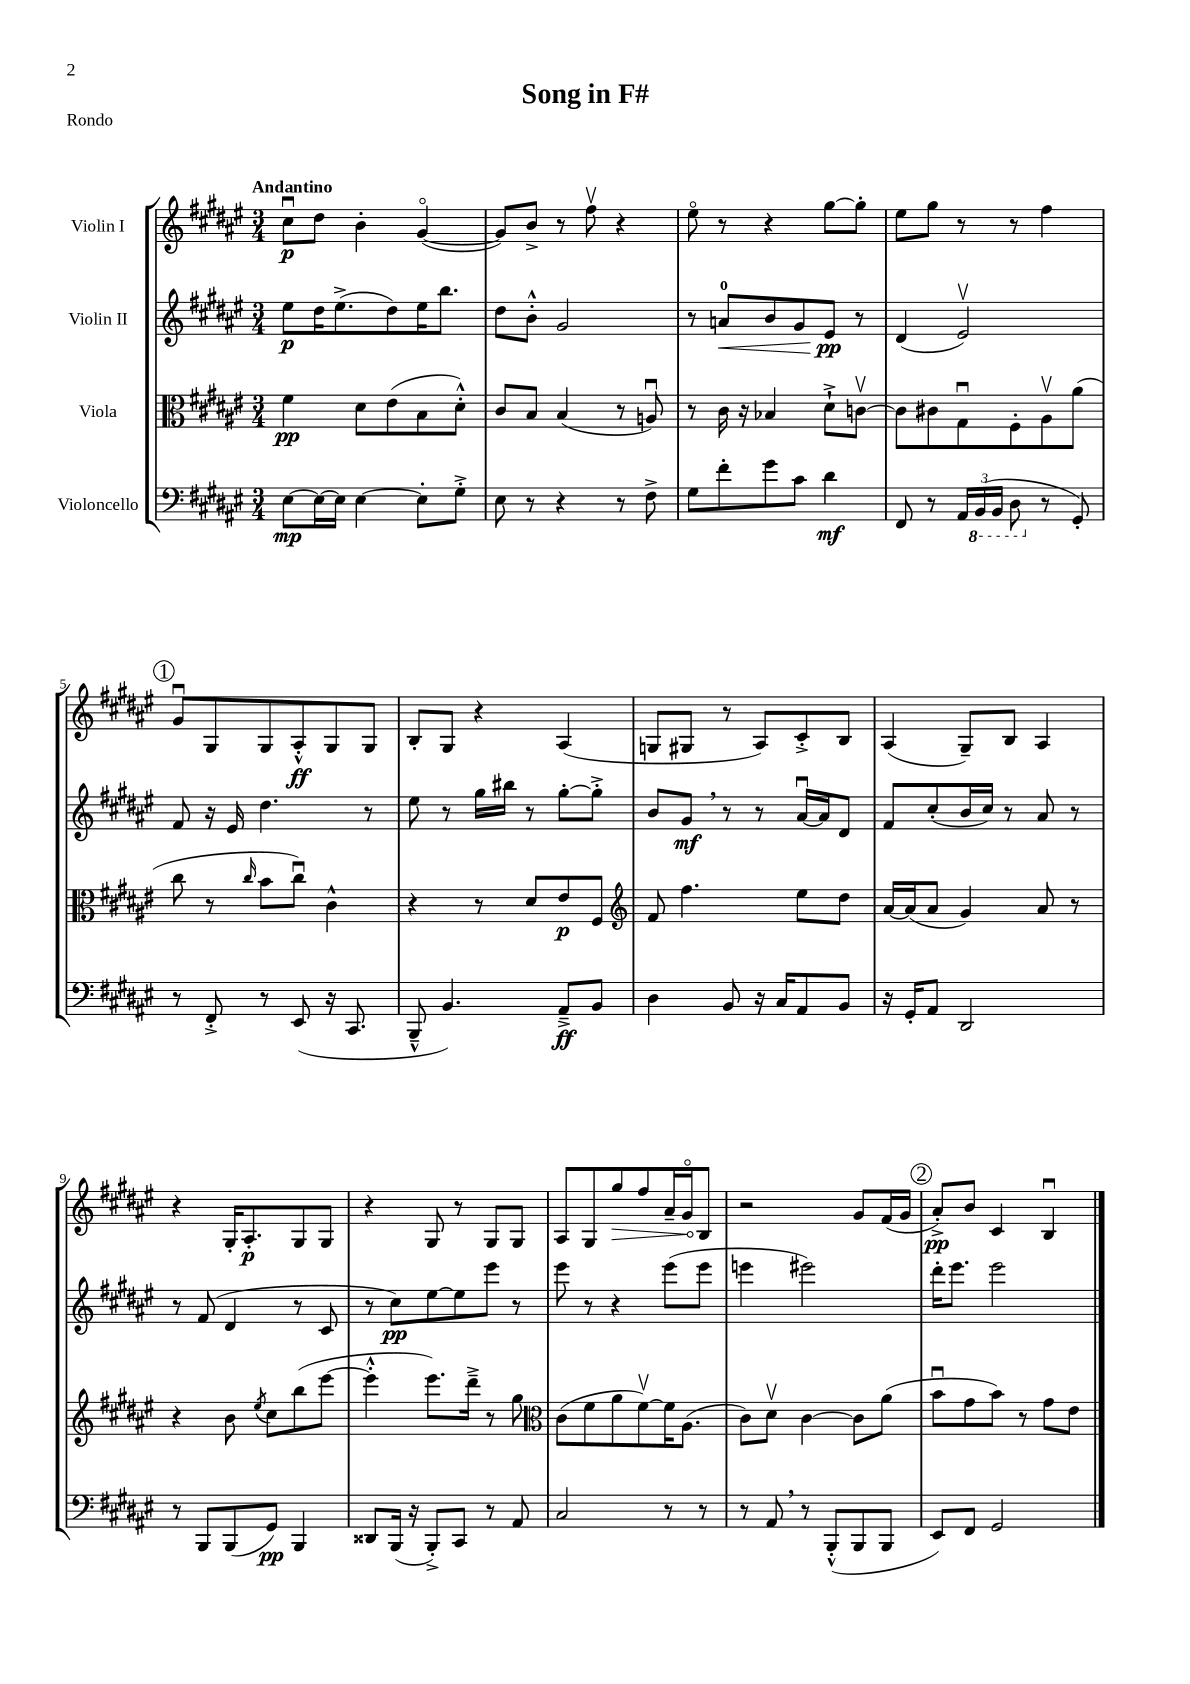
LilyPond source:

\header { title = "Song in F#" piece = "Rondo" }
<<
\new StaffGroup <<
\new Staff = "s0" \with { instrumentName = "Violin I" } {
    \clef treble \key fis \major \numericTimeSignature \time 3/4 \tempo "Andantino"
    \autoBeamOff cis''8[\downbow\p dis''8] b'4-. gis'4~\flageolet( |
    gis'8[) b'8]-> r8 fis''8\upbow r4 |
    eis''8\flageolet r8 r4 gis''8[~ gis''8]-. |
    eis''8[ gis''8] r8 r8 fis''4 |
    \mark \markup { \circle "1" } gis'8[\downbow gis8 gis8 ais8-.-^\ff gis8 gis8] |
    b8[-. gis8] r4 ais4( |
    g8[ gis8] r8 ais8[) cis'8-.-> b8] |
    ais4( gis8[--) b8] ais4 |
    r4 gis16[-. ais8.-.\p gis8 gis8] |
    r4 gis8 r8 gis8[ gis8] |
    ais8[ gis8 \once \override Hairpin.circled-tip = ##t gis''8\> fis''8 ais'16-- gis'16\flageolet\! b8] |
    r2 gis'8[ fis'16( gis'16] |
    \mark \markup { \circle "2" } ais'8[-.->\pp) b'8] cis'4 b4\downbow \bar "|." |
}
\new Staff = "s1" \with { instrumentName = "Violin II" } {
    \clef treble \key fis \major \numericTimeSignature \time 3/4
    \autoBeamOff eis''8[\p dis''16 eis''8.->( dis''8) eis''16 b''8.] |
    dis''8[ b'8]-.-^ gis'2 |
    r8 a'8[-0\< b'8 gis'8 eis'8]\pp\! r8 |
    dis'4( eis'2\upbow) |
    \mark \markup { \circle "1" } fis'8 r16 eis'16 dis''4. r8 |
    eis''8 r8 gis''16[ bis''16] r8 gis''8[~-. gis''8]-.-> |
    b'8[ gis'8]\mf \breathe r8 r8 ais'16[~\downbow ais'16 dis'8] |
    fis'8[ cis''8-.( b'16 cis''16]) r8 ais'8 r8 |
    r8 fis'8( dis'4 r8 cis'8 |
    r8 cis''8[\pp) eis''8~ eis''8 eis'''8] r8 |
    eis'''8 r8 r4 eis'''8[( eis'''8] |
    e'''4 eis'''2) |
    \mark \markup { \circle "2" } dis'''16[-. eis'''8.] eis'''2 \bar "|." |
}
\new Staff = "s2" \with { instrumentName = "Viola" } {
    \clef alto \key fis \major \numericTimeSignature \time 3/4
    \autoBeamOff fis'4\pp dis'8[ eis'8( b8 dis'8]-.-^) |
    cis'8[ b8] b4( r8 a8\downbow) |
    r8 cis'16 r16 bes4 dis'8[-!-> c'8]~\upbow |
    c'8[ cis'8 gis8\downbow fis8-. ais8\upbow ais'8]( |
    \mark \markup { \circle "1" } cis''8 r8 \grace { cis''16 } b'8[ cis''8]\downbow) cis'4-^ |
    r4 r8 dis'8[ eis'8\p fis8] |
    \clef treble fis'8 fis''4. eis''8[ dis''8] |
    ais'16[~ ais'16( ais'8] gis'4) ais'8 r8 |
    r4 b'8 \acciaccatura { eis''8 } cis''8[ b''8( eis'''8]~ |
    eis'''4-.-^ eis'''8.[) dis'''16]---> r8 gis''8 |
    \clef alto cis'8[( fis'8 ais'8 fis'8~\upbow) fis'16 ais8.]( |
    cis'8[) dis'8]\upbow cis'4~ cis'8[ ais'8]( |
    \mark \markup { \circle "2" } b'8[\downbow gis'8 b'8]) r8 gis'8[ eis'8] \bar "|." |
}
\new Staff = "s3" \with { instrumentName = "Violoncello" } {
    \clef bass \key fis \major \numericTimeSignature \time 3/4
    \autoBeamOff eis8[~\mp eis16~ eis16] eis4~ eis8[-. gis8]-.-> |
    eis8 r8 r4 r8 fis8-> |
    gis8[ fis'8-. gis'8 cis'8] dis'4\mf |
    fis,8 r8 \tuplet 3/2 { ais,16[ \ottava #-1 b,,16( b,,16] } dis,8 \ottava #0 r8 gis,8-.) |
    \mark \markup { \circle "1" } r8 fis,8-.-> r8 eis,8( r16 cis,8. |
    b,,8---^ b,4.) ais,8[--->\ff b,8] |
    dis4 b,8 r16 cis16[ ais,8 b,8] |
    r16 gis,16[-. ais,8] dis,2 |
    r8 b,,8[ b,,8( gis,8]\pp) b,,4 |
    disis,8[ b,,16]( r16 b,,8[-.->) cis,8] r8 ais,8 |
    cis2 r8 r8 |
    r8 ais,8 \breathe r8 b,,8[-.-^( b,,8 b,,8] |
    \mark \markup { \circle "2" } eis,8[) fis,8] gis,2 \bar "|." |
}
>>
>>
